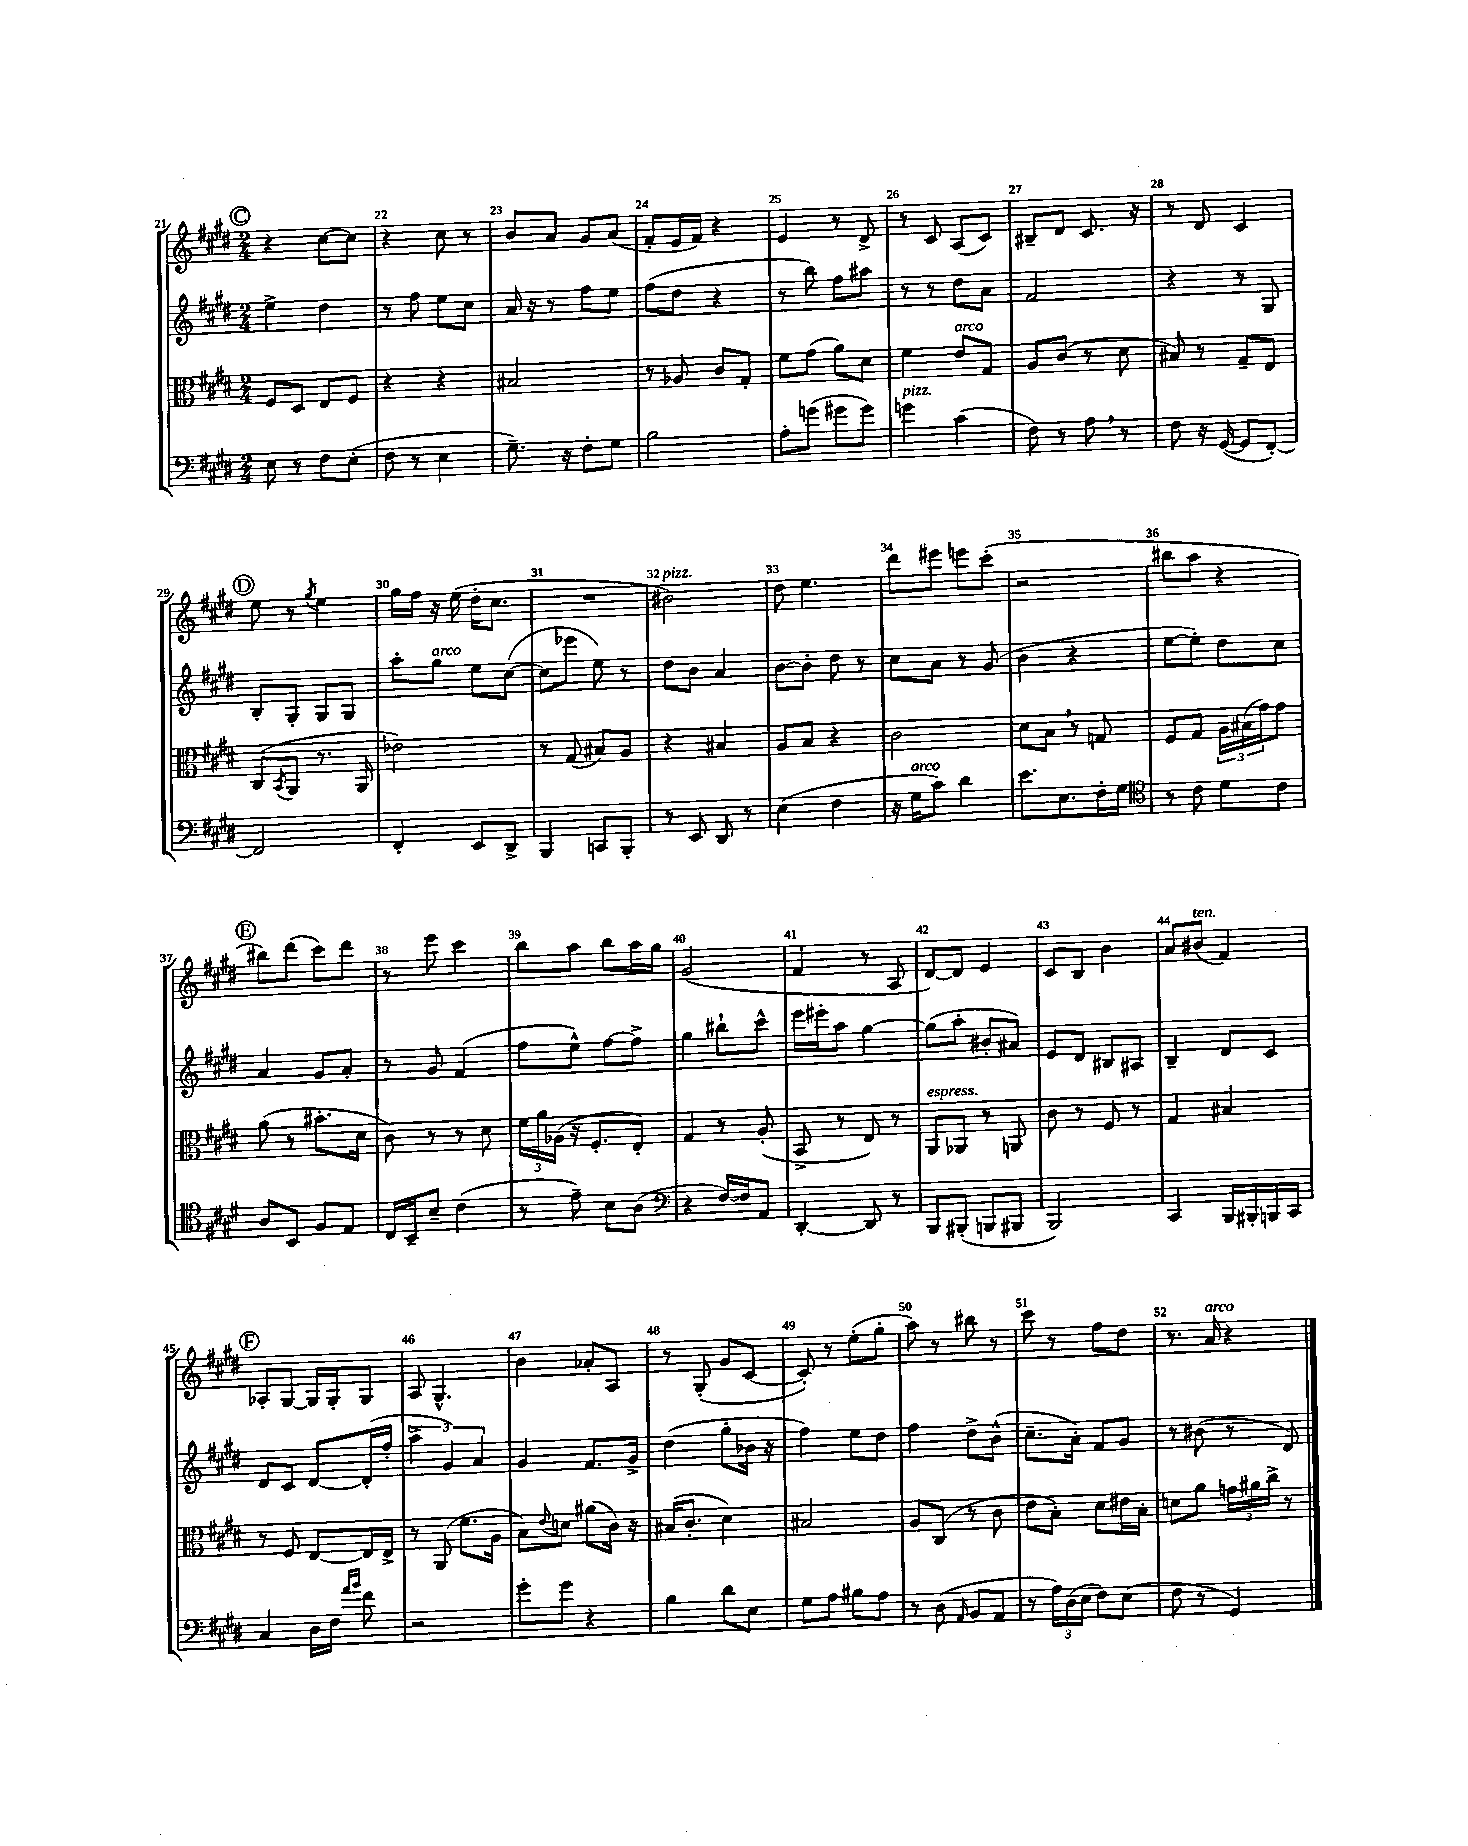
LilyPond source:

<<
\new StaffGroup <<
\new Staff = "s0" {
    \clef treble \key e \major \numericTimeSignature \time 2/4
    \mark \markup { \circle "C" } r4 cis''8~ cis''8 |
    r4 cis''8 r8 |
    b'8 a'8 gis'8 a'8( |
    fis'8-. e'16 fis'16) r4 |
    e'4 r8 dis'8-> |
    r8 cis'8 a8( cis'8) |
    bis8-- dis'8 cis'8. r16 |
    r8 dis'8 cis'4 |
    \mark \markup { \circle "D" } e''8 r8 \acciaccatura { gis''8 } e''4 |
    gis''16 fis''16 r16 e''16( dis''16-. cis''8. |
    R2 |
    bis'2^\markup { \italic "pizz." }) |
    dis''8 e''4. |
    dis'''8 eis'''8 e'''8 cis'''8-.( |
    r2 |
    bis''8 a''8 r4 |
    \mark \markup { \circle "E" } bis''8) dis'''8( cis'''8) dis'''8 |
    r8 e'''8 cis'''4 |
    b''8 a''8 b''8 a''16 gis''16 |
    gis'2( |
    fis'4 r8 a8 |
    dis'8~) dis'8 e'4 |
    cis'8 b8 b'4 |
    a'8 bis'8^\markup { \italic "ten." }( fis'4) |
    \mark \markup { \circle "F" } aes8-. gis8~ gis16 gis16-. gis8 |
    a8 gis4.-^ |
    b'4 aes'8-. a8 |
    r8 gis8-.( gis'8 cis'8~ |
    cis'8-.) r8 e''8-.( gis''8-. |
    a''8) r8 bis''8 r8 |
    cis'''8 r8 fis''8 dis''8 |
    r8. a'16^\markup { \italic "arco" } r4 \bar "|." |
}
\new Staff = "s1" {
    \clef treble \key e \major \numericTimeSignature \time 2/4
    \mark \markup { \circle "C" } e''4-> dis''4 |
    r8 fis''8 e''8 cis''8 |
    a'16 r16 r8 fis''8 e''8 |
    fis''8( dis''8 r4 |
    r8 b''8) fis''8 ais''8 |
    r8 r8 dis''8 a'8 |
    fis'2 |
    r4 r8 gis8 |
    \mark \markup { \circle "D" } b8-. gis8-. gis8 gis8 |
    a''8-. gis''8^\markup { \italic "arco" } e''8 cis''8~( |
    cis''8 ees'''8 e''8) r8 |
    dis''8 b'8 a'4 |
    b'8~ b'8-. dis''8 r8 |
    cis''8 a'8 r8 gis'8( |
    b'4 r4 |
    e''8~ e''8-.) dis''8 cis''8 |
    \mark \markup { \circle "E" } a'4 gis'8 a'8-. |
    r8 gis'8 fis'4( |
    fis''8 e''8-^) fis''8~ fis''8-> |
    gis''4 bis''8-! cis'''8-^ |
    e'''16 eis'''16-. a''8 gis''4~ |
    gis''8( a''8-. bis'8-. ais'8) |
    e'8 dis'8 bis8 ais8 |
    b4-- dis'8 cis'8 |
    \mark \markup { \circle "F" } dis'8 cis'8 dis'8~ dis'16-.( fis''16-. |
    \tuplet 3/2 { a''4-> gis'4) a'4 } |
    gis'4 fis'8. gis'16-> |
    dis''4( gis''8-. bes'16 r16 |
    fis''4) e''8 dis''8 |
    fis''4 dis''8-> b'8-^( |
    cis''8.-- a'16-.) fis'8 gis'8 |
    r8 bis'8( r8 dis'8) \bar "|." |
}
\new Staff = "s2" {
    \clef alto \key e \major \numericTimeSignature \time 2/4
    \mark \markup { \circle "C" } fis8 dis8 e8 fis8 |
    r4 r4 |
    bis2 |
    r8 aes8 cis'8 gis8-. |
    fis'8 gis'8( a'8) dis'8 |
    fis'4 e'8^\markup { \italic "arco" } gis8 |
    a8 cis'8( r8 dis'8 |
    bis8) r8 gis8-- e8 |
    \mark \markup { \circle "D" } cis8( \acciaccatura { b,8 } a,8 r8. a,16 |
    ees'2) |
    r8 gis8( bis8) a8 |
    r4 bis4 |
    a8 b8 r4 |
    cis'2 |
    dis'8 b8 \breathe r8 g8 |
    fis8 gis8 \tuplet 3/2 { a16 bis16( gis'16) } gis'8 |
    \mark \markup { \circle "E" } a'8( r8 bis'8.-. dis'16 |
    cis'8) r8 r8 dis'8 |
    \tuplet 3/2 { fis'16 a'16 aes16( } r16 fis8.-. e8-.) |
    gis4 r8 a8-.( |
    b,8-> r8 e8) r8 |
    a,8^\markup { \italic "espress." } aes,8 r8 a,8 |
    cis'8 r8 fis8 r8 |
    gis4 bis4 |
    \mark \markup { \circle "F" } r8 fis8 e8~ e16 e16-> |
    r8 a,8( fis'8. a16 |
    b8) \appoggiatura { e'8 } d'8 ais'8( cis'16) r16 |
    bis16( cis'8.-. dis'4) |
    bis2 |
    a8 cis8( r8 cis'8 |
    e'8 b8-.) dis'8 eis'16 b16-. |
    d'8 a'8 \tuplet 3/2 { g'16 ais'16 cis''16-> } r8 \bar "|." |
}
\new Staff = "s3" {
    \clef bass \key e \major \numericTimeSignature \time 2/4
    \mark \markup { \circle "C" } e8 r8 fis8 e8-.( |
    fis8 r8 e4 |
    gis8.--) r16 fis8-. gis8 |
    b2 |
    a8-. g'8( gis'8 gis'8) |
    g'4^\markup { \italic "pizz." } cis'4( |
    fis8) r8 a8 \breathe r8 |
    fis8 r16 gis,16~( gis,8 fis,8~-.) |
    \mark \markup { \circle "D" } fis,2 |
    fis,4-. e,8 dis,8-> |
    b,,4 c,8 b,,8-. |
    r8 e,8 dis,8 r8 |
    e4( fis4 |
    r16 gis16^\markup { \italic "arco" } cis'8) dis'4 |
    e'8. e8. fis16-. gis16 |
    \clef tenor r8 cis'8 dis'8 cis'8 |
    \mark \markup { \circle "E" } a8 b,8 fis8 e8 |
    cis16 b,16-- b8-- cis'4( |
    r8 e'8--) b8 a8( |
    \clef bass r4 fis16~) fis16 a,8 |
    dis,4~-. dis,8 r8 |
    b,,8 bis,,8-.( b,,8 bis,,8 |
    b,,2) |
    cis,4 b,,16 bis,,16-. b,,16 cis,16 |
    \mark \markup { \circle "F" } cis4 dis16 fis16 \grace { a'16 b'16 } fis'8 |
    r2 |
    gis'8-. gis'8 r4 |
    b4 dis'8 e8 |
    gis8 a8 bis8 a8 |
    r8 dis8( \grace { a,16 } b,8 a,8 |
    r8 \tuplet 3/2 { a16) dis16( e16 } fis8) e8( |
    fis8 r8 gis,4) \bar "|." |
}
>>
>>
\layout { \context { \Score currentBarNumber = #21 \override BarNumber.break-visibility = ##(#f #t #t) barNumberVisibility = #all-bar-numbers-visible } }
